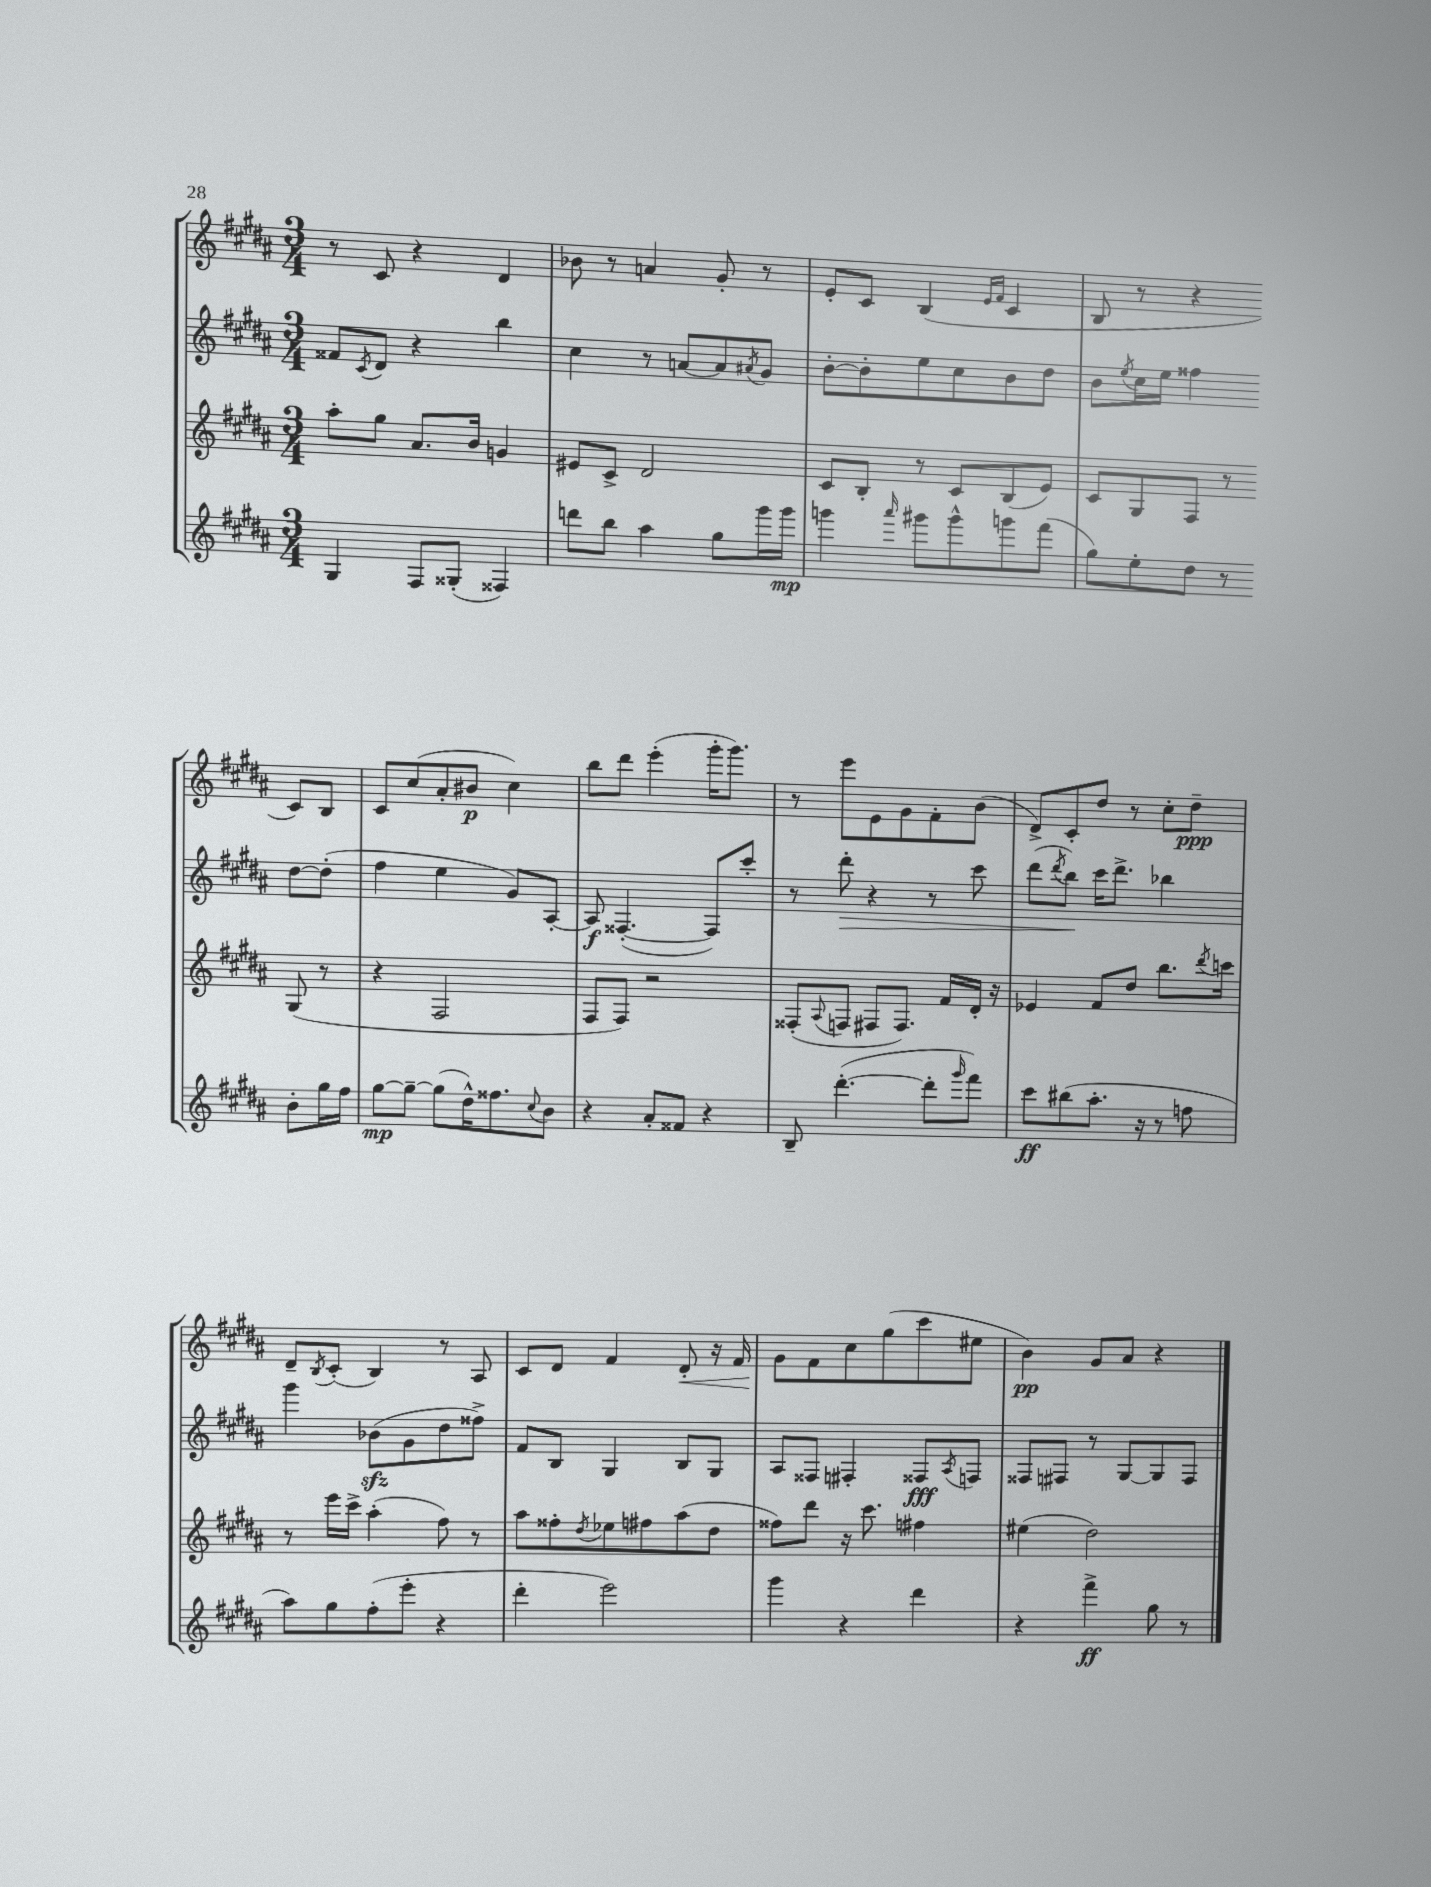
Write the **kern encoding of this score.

**kern	**kern	**kern	**kern
*staff4	*staff3	*staff2	*staff1
*clefG2	*clefG2	*clefG2	*clefG2
*k[f#c#g#d#a#]	*k[f#c#g#d#a#]	*k[f#c#g#d#a#]	*k[f#c#g#d#a#]
*M3/4	*M3/4	*M3/4	*M3/4
4G#	8aa#'	8f##	8r
.	.	8qc#	.
.	8gg#	8d#	8c#
8F#	8.a#	4r	4r
(8G##'	.	.	.
.	16b	.	.
4F##)	4g	4bb	4d#
=	=	=	=
8ddd	8e#	4cc#	8b-
8bb	8c#^	.	8r
4aa#	2d#	8r	4a
.	.	[8a	.
8gg#	.	8a]	8g#'
.	.	8qa#	.
16ggg#	.	8g#	8r
16ggg#	.	.	.
=	=	=	=
4ggg	8c#	[8b'	8e'
.	8B'	8b']	8c#
16qqaaa#	.	.	.
8ggg#	8r	8ee	(4B
8ggg#^^	8c#	8cc#	.
.	.	.	16qqe
.	.	.	16qqf#
8ggg	(8B	8b	4c#
(8fff#	8e)	8dd#	.
=	=	=	=
8gg#)	8c#	8b	8B
.	.	8qee	.
8ee'	8G#	16cc#	8r
.	.	16ee	.
8dd#	8F#	4ff##	4r
8r	8r	.	.
8b'	(8G#	[8dd#	8c#)
16gg#	8r	(8dd#']	8B
16ff#	.	.	.
=	=	=	=
[8gg#	4r	4ff#	8c#
8gg#~_	.	.	(8cc#
(8gg#]	2F#	4ee	8a#'
16dd#^^)	.	.	8b#
8.ff##	.	.	.
.	.	8g#)	4cc#)
8qqcc#	.	.	.
8b	.	[8A#'	.
=	=	=	=
4r	8F#	8A#]	8bb
.	8F#)	([4.F##'	8ddd#
8a#'	2r	.	(4eee'
8f##	.	.	.
4r	.	8F##])	16ggg#'
.	.	.	8.ggg#)
.	.	8ccc#'	.
=	=	=	=
8B~	(8F##'	8r	8r
.	8qqA#	.	.
([4.ddd#'	8F	8ddd#'	8eee
.	8F#	4r	8e
.	8.F#)	.	8g#
8ddd#']	.	8r	8f#'
.	16f#	.	.
16qqggg#	.	.	.
8fff#)	16d#'	8ccc#	(8b
.	16r	.	.
=	=	=	=
8ccc#	4e-	(8ddd#	8d#^)
.	.	8qddd#	.
(8bb#	.	8bb)	8c#'
8.aa#'	8f#	16ccc#	8dd#
.	.	8.ddd#^	.
.	8dd#	.	8r
16r	.	.	.
8r	8.bb	4bb-	8cc#'
8ff	.	.	8dd#~
.	8qddd#	.	.
.	16ccc	.	.
=	=	=	=
8aa#)	8r	4ggg#	8d#~
.	.	.	8qB
8gg#	16eee	.	(8c#'
.	16ccc#^	.	.
(8ff#'	(4aa#'	(8b-	4B)
8eee'	.	8g#	.
4r	8ff#)	8dd#	8r
.	8r	8ff##^)	8A#
=	=	=	=
4ddd#'	8aa#	8f#	8c#
.	8ff##'	8B	8d#
.	8qdd#	.	.
2eee)	8ee-	4G#	4f#
.	8ff#	.	.
.	(8aa#	8B	8d#'
.	8dd#	8G#	16r
.	.	.	16f#
=	=	=	=
4ggg#	8ff##)	8A#	8g#
.	8ddd#	8F##	8f#
4r	16r	4F#'	8cc#
.	8.ccc#	.	.
.	.	.	(8gg#
4ddd#	4ff#	8F##	8ccc#
.	.	8qA#	.
.	.	8F	8ee#
=	=	=	=
4r	(4ee#	8F##	4b)
.	.	8F#	.
4fff#^	2dd#)	8r	8g#
.	.	[8G#	8a#
8gg#	.	8G#]	4r
8r	.	8F#	.
==	==	==	==
*-	*-	*-	*-
